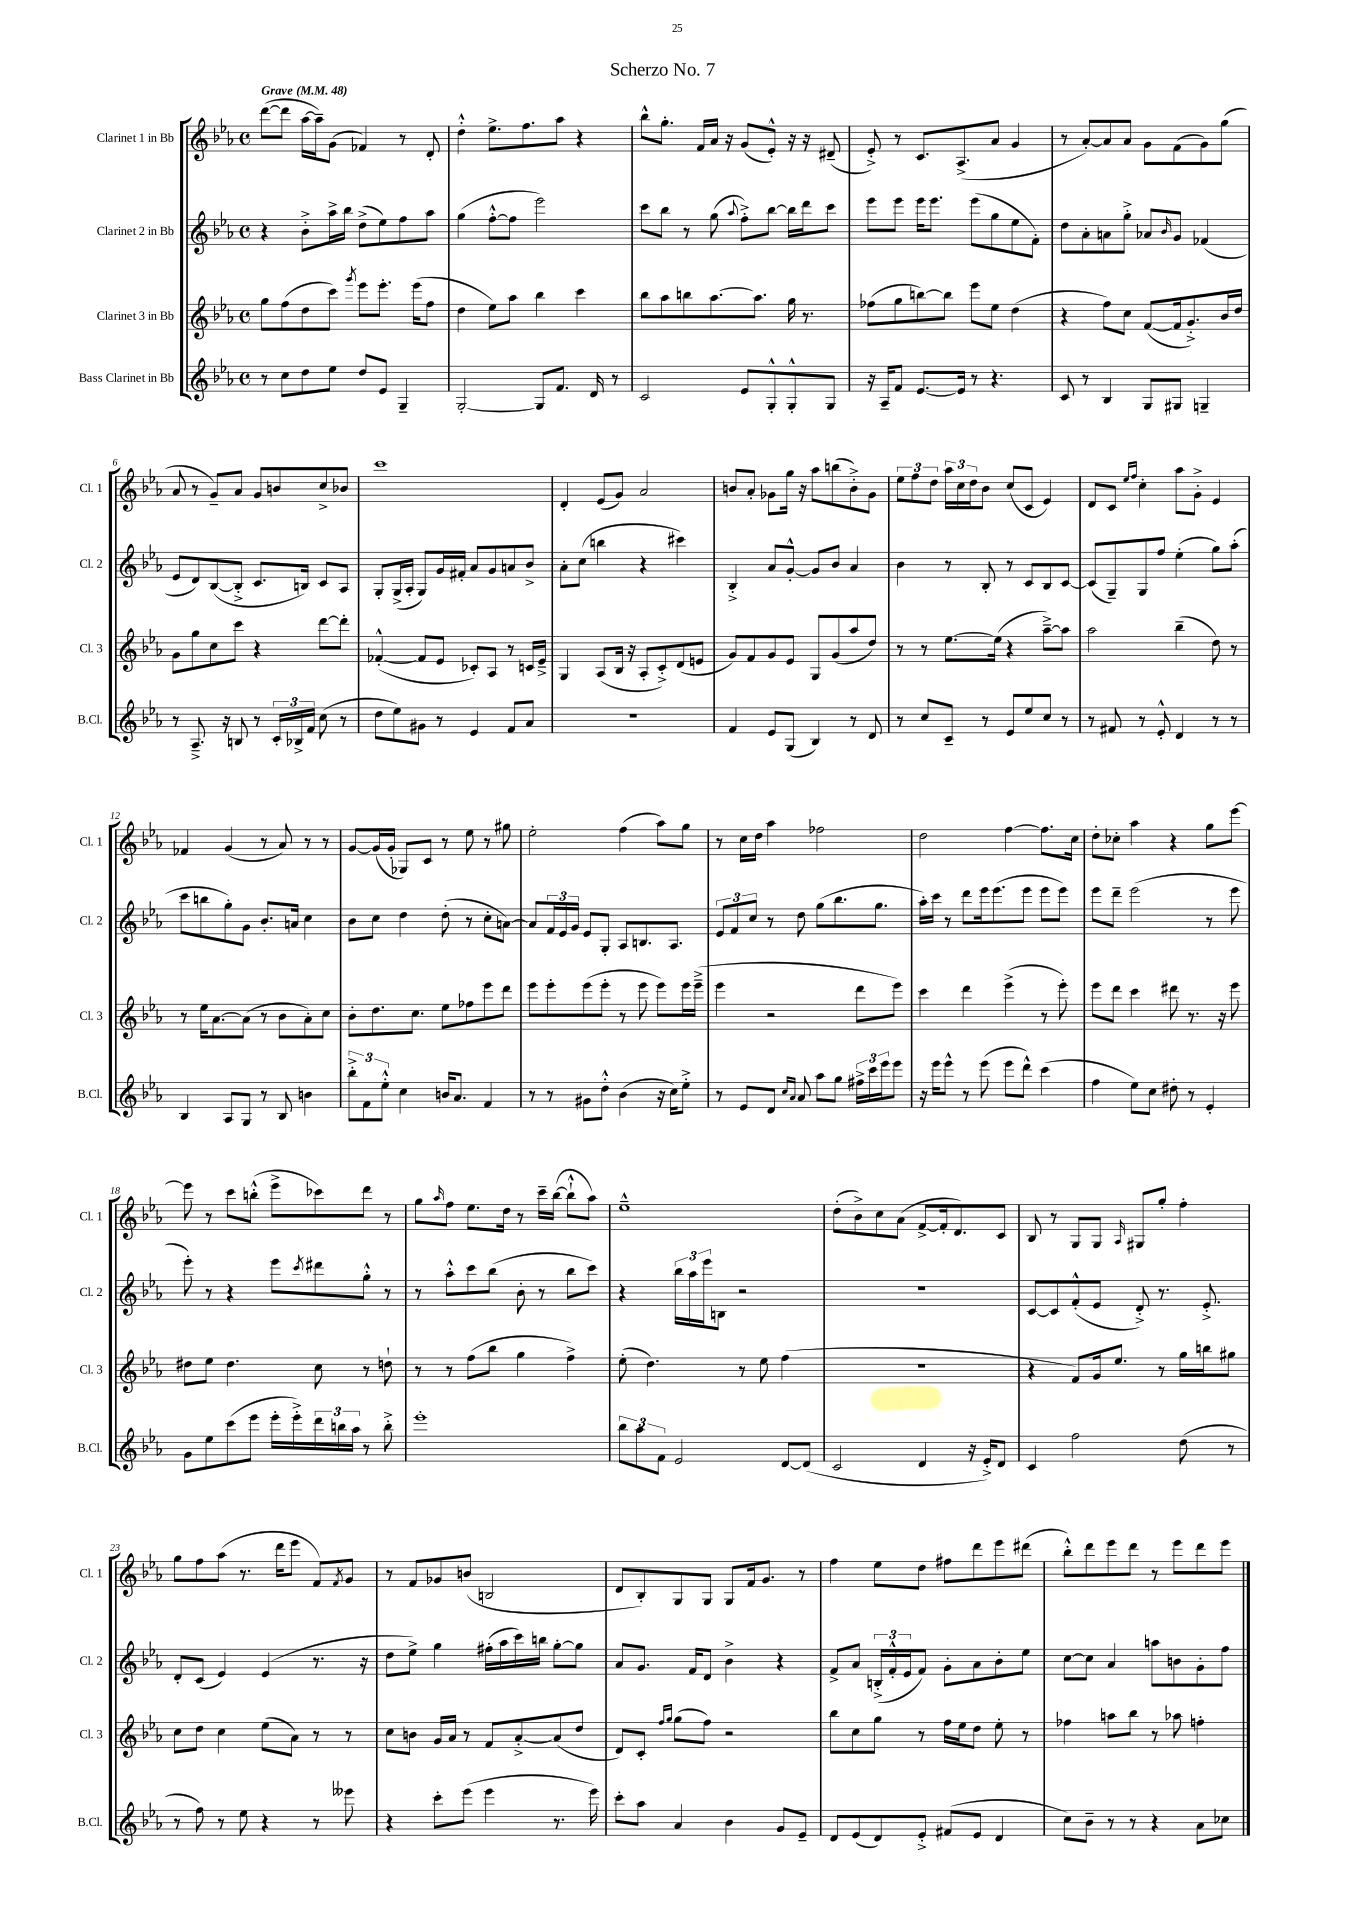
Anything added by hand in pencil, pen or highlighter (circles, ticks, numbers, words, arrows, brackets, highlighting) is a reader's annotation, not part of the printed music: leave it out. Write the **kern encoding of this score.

**kern	**kern	**kern	**kern
*staff4	*staff3	*staff2	*staff1
*clefG2	*clefG2	*clefG2	*clefG2
*k[b-e-a-]	*k[b-e-a-]	*k[b-e-a-]	*k[b-e-a-]
*M4/4	*M4/4	*M4/4	*M4/4
*met(c)	*met(c)	*met(c)	*met(c)
*MM48	*MM48	*MM48	*MM48
8r	8gg\L	4r	([8ddd\L
8cc\L	(8ff\	.	8ddd\]J
8dd\	8dd\	8b-'^\L	[16aa-\LL
.	.	.	16aa-~\]J)
8ee-\J	8ccc\J)	16aa-^\L	(8g\J
.	.	16bb-\JJ	.
.	8qggg/	.	.
8dd/L	8eee-\L	(8dd^\L	4f-/)
8e-/J	8.eee-'\J	8ee-\)	.
4G~/	.	8ff\	8r
.	(16eee-\LK	.	.
.	8ff\J	8aa-\J	8d'/
=	=	=	=
[2G'/	4dd\	(4gg\	4dd'^^\
.	8ee-\L)	[8ff'^^\L	8.ee-^\L
.	8aa-\J	8ff\]J	.
.	.	.	8.ff\
8G/]L	4bb-\	2eee-\)	.
8.f/J	.	.	8aa-\J
.	4ccc\	.	4r
16d/	.	.	.
8r	.	.	.
=	=	=	=
2c/	8bb-\L	8ccc\L	8bb-^^\L
.	8aa-\	8bb-\J	8.gg'\J
.	8bb\	8r	.
.	.	.	16f/LL
.	[8.aa-\	(8gg\	16a-/JJ
.	.	.	16r
.	.	8qqaa-/	.
8e-/L	.	8ff'^\L)	(8g/L
.	8.aa-\]J	.	.
8G'^^/	.	[8bb-\J	8e-'^^/J)
8G'^^/	16gg\	16bb-\]LL	16r
.	8.r	16ddd\J	16r
8G/J	.	8ccc\J	(8d#~/
=	=	=	=
16r	(8ff-\L	8eee-\L	8e-'^/)
16A-~/LK	.	.	.
8f/J	8gg\	8eee-\J	8r
[8.e-/L	[8bb\)	16eee-\LK	8.c/L
.	.	8.eee-\J	.
.	8bb\]J	.	.
16e-/]Jk	.	.	(8.A-^/
8r	8eee-\L	(8eee-\L	.
4.r	8ee-\J	8gg\	8a-/J
.	(4dd\	8ee-\	4g/
.	.	8f'\J)	.
=	=	=	=
8c/	4r	8dd\L	8r
8r	.	8a-'\	[8a-'/L)
4B-/	8ff\L)	8a\	8a-/]
.	8cc\J	8gg'^\J	8a-/J
8G/L	([8f/L	8a-/L	8g\L
.	.	16qqb-/	.
8G#/J	16f/]k	8g/J	(8f\
.	8.g'^/)	.	.
4G~/	.	(4f-/	8g\)
.	16b-/L	.	(8gg\J
.	16dd/JJ	.	.
=	=	=	=
8r	8g\L	8e-/L	8a-/
8.A-~^/	8gg\	8d/)	8r
.	8cc\	([8B-/	8g~/L)
16r	.	.	.
8B/	8ccc\J	8B-'^/]J	8a-/J
8r	4r	8.c/L	8g/L
24c'/LL	.	.	8b/
24B-^/	.	.	.
.	.	16B/Jk)	.
24f/JJ	.	.	.
(8cc\	[8ddd\L	8c/L	8cc^/
8r	8ddd'\]J	8A-/J	8b-/J
=	=	=	=
8dd\L	([4f-'^^/	8G'/L	1ccc
8ee-\)	.	(16G^/L	.
.	.	16A-'/JJ	.
8g#\J	8f-/]L	8G/L)	.
8r	8e-/J	16g/L	.
.	.	16f#'/JJ	.
4e-/	8c-'/L)	8a-/L	.
.	8A-/J	8g/	.
8f/L	8r	8a/	.
8a-/J	16c/LL	8b-^/J	.
.	16e-~^/JJ	.	.
=	=	=	=
1r	4G/	8a-'\L	4d'/
.	.	(8cc\J	.
.	(8A-/L	4bb\	(8e-/L
.	16B-/Jk	.	8g/J)
.	16r	.	.
.	8A-'/L	4r	2a-/
.	8c'^/)	.	.
.	(8d/	4ccc#\)	.
.	8e/J	.	.
=	=	=	=
4f/	8g/L)	4B-'^/	8b/L
.	8f/	.	8a-'/J
8e-/L	8g/	8a-/L	8g-\L
(8G/J	8e-/J	[8g'^^/J	16gg\Jk
.	.	.	16r
4B-/)	8G/L	8g/]L	8aa-\L
.	(8g/	8b-/J	(8bb\
8r	8aa-/	4a-/	8b'^\)
8d/	8dd/J)	.	8g-\J
=	=	=	=
8r	8r	4b-\	12ee-\L
.	.	.	12ff\
8cc/L	8r	.	.
.	.	.	12dd\J
8c~/J	[8.ee-\L	8r	24aa-\LL
.	.	.	24cc\
.	.	.	24dd\J
8r	.	8B-'/	8b-\J
.	(16ee-\]Jk	.	.
8e-/L	4r	8r	(8cc/L
8ee-/	.	8c/L	8c/J
8cc/J	[8aa-~^\L)	8B-/	4e-/)
8r	8aa-\]J	[8c/J	.
=	=	=	=
8r	2aa-\	(8c/]L	8d/L
8f#/	.	8G~/)	8c/J
.	.	.	16qqee-/LL
.	.	.	16qqff/JJ
8r	.	8G/	4cc'\
8e-'^^/	.	8ff/J	.
4d/	(4bb-~\	(4ee-'\	8aa-\L
.	.	.	8g'^\J
8r	8dd\)	8gg\L)	4e-/
8r	8r	(8aa-'\J	.
=	=	=	=
4B-/	8r	8ccc\L	4f-/
.	16ee-\LK	8bb\	.
.	[8.a-\	.	.
8A-/L	.	8gg'\)	(4g/
8G/J	(8a-\]J	8g\J	.
8r	8r	8.b-'/L	8r
8B-/	8b-\L	.	8a-/)
.	.	16a/Jk	.
4b\	8a-'\)	4cc\	8r
.	8cc\J	.	8r
=	=	=	=
12bb-'^\L	8b-'\L	8b-\L	[8g/L
12f\	.	.	.
.	8.dd\	8cc\J	(16g/]L
12ee-'^^\J	.	.	.
.	.	.	16g'/JJ
4cc\	.	4dd\	8G-/L)
.	8.cc\J	.	.
.	.	.	8c/J
16b/LK	8ee-\L	(8dd'\	8r
8.a-/J	.	.	.
.	8ff-\	8r	8ee-\
4f/	8eee-\	8cc'\L	8r
.	8ddd\J	[8a\J)	8gg#\
=	=	=	=
8r	8eee-\L	8a/]L	2ee-'\
8r	8eee-'\	24f/L	.
.	.	24e-/	.
.	.	24g/JJ	.
8g#\L	(8eee-\	8e-/L	.
8dd'^^\J	8eee-'\J	8G'/J	.
(4b-\	8r	8A-/L	(4ff\
.	8eee-\	8.B/	.
16r	8eee-\L)	.	8aa-\L)
16cc\LK)	.	8.A-/J	.
8ee-'^\J	16eee-\L	.	8gg\J
.	(16eee-~^\JJ	.	.
=	=	=	=
8r	4eee-\	12e-/L	8r
.	.	12f/	.
8e-/L	.	.	16cc\LL
.	.	12cc/J	.
.	.	.	16dd\JJ
8d/J	2r	8r	4aa-\
16qqcc/LL	.	.	.
16qqa-/JJ	.	.	.
8a-/	.	8dd\	.
8aa-\L	.	(8gg\L	2ff-\
8gg\J	.	8.bb-\	.
24ff#^\LL	8ddd\L	.	.
24ccc\	.	.	.
.	.	8.gg\J	.
24eee-\J	.	.	.
8eee-\J	8eee-\J)	.	.
=	=	=	=
16r	4ccc\	16aa-'\LL)	2dd\
16eee-\LK	.	16ccc\JJ	.
8eee-^^\J	.	8r	.
8r	4ddd\	8ddd\L	.
(8eee-\	.	16eee-\k	.
.	.	(8.eee-\	.
8eee-\L	(4eee-^\	.	[4ff\
8ddd^^\J)	.	8eee-\J	.
(4ccc\	8r	8eee-\L	8.ff\]L
.	8eee-'\)	8eee-\J)	.
.	.	.	16cc\Jk
=	=	=	=
4ff\	8eee-\L	8eee-\L	8dd'\L
.	8ddd\J	8ddd~\J	8cc-'\J
8ee-\L)	4ccc\	(2eee-\	4aa-\
8cc\J	.	.	.
8dd#'\	8ddd#\	.	4r
8r	8.r	.	.
4e-'/	.	8r	8gg\L
.	16r	.	.
.	8eee-\	8eee-\	[8eee-\J
=	=	=	=
8g\L	8dd#\L	8eee-'\)	8eee-\]
8ee-\	8ee-\J	8r	8r
(8ccc\	4.dd#\	4r	8ccc\L
8eee-\J	.	.	(8bb'^^\J
16eee-'\LL	.	8eee-\L	8eee-^\L
16eee-'^\)	.	.	.
.	.	8qccc/	.
24ddd\	8cc\	8ddd#\	8ccc-\)
24bb\	.	.	.
24aa-\JJ	.	.	.
8r	8r	8gg'^^\J	8ddd\J
8bb'^\	8dd`\	8r	8r
=	=	=	=
1eee-'	8r	8r	8gg\L
.	.	.	16qqaa-/
.	8r	8aa-'^^\L	8ff\J
.	(8ff\L	8ccc\	8.ee-\L
.	8bb-\J	(8bb-\J	.
.	.	.	16dd\Jk
.	4gg\	8b-'\	8r
.	.	8r	16ccc~\LL
.	.	.	([16bb-\JJ
.	4ff^\)	8bb-\L	8bb-`^^\]L
.	.	8ccc\J)	8aa-\J)
=	=	=	=
12bb-\L	(8ee-'\	4r	1ee-~^^
12aa-\	.	.	.
.	4.dd\)	.	.
12f\J	.	.	.
2e-/	.	24bb-\LL	.
.	.	24aa-\	.
.	.	24eee-\J	.
.	.	8B\J	.
.	8r	2r	.
.	8ee-\	.	.
[8d/L	(4ff\	.	.
(8d/]J	.	.	.
=	=	=	=
2c/	1r	1r	(8dd'\L
.	.	.	8b-^\)
.	.	.	8cc\
.	.	.	(8a-\J
4d/	.	.	[8f^/L
.	.	.	16f'/]k
.	.	.	8.d/)
16r	.	.	.
16e-'^/LK)	.	.	.
8d/J	.	.	8c/J
=	=	=	=
4c/	4r	[8c/L	8B-/
.	.	8c/]	8r
2ff\	8f/L)	(8f'^^/	8G/L
.	16g/k	8e-/J	8G/J
.	8.ee-/J	.	.
.	.	.	16qqA-/
.	.	8d'^/)	8G#/L
.	8r	8.r	8gg'/J
(8dd\	16gg\LL	.	4ff'\
.	16bb\J	8.e-'^/	.
8r	8gg#\J	.	.
=	=	=	=
8r	8cc\L	8d'/L	8gg\L
8ff\)	8dd\J	(8c/J	8ff\
8r	4cc\	4e-/)	(8aa-\J
8ee-\	.	.	8.r
4r	(8ee-\L	(4e-/	.
.	.	.	16ddd\LK
.	8a-\J)	.	8eee-\J
8r	8r	8.r	8f/L)
.	.	.	8qf/
8eee--\	8r	.	8g/J
.	.	16r	.
=	=	=	=
4r	8cc\L	8dd\L	8r
.	8b\J	8ee-^\J)	8f/L
8ccc'\L	16g/LL	4gg\	8g-/
.	16a-/JJ	.	.
(8eee-\J	8r	.	(8b/J
4eee-\	8f/L	(16ff#'\LL	2B/
.	.	16aa-\	.
.	[8a-'^/	16ccc\)	.
.	.	16bb\JJ	.
8.r	(8a-/]	[8gg'\L	.
.	8dd/J	8gg\]J	.
16eee-\)	.	.	.
=	=	=	=
8ccc'\L	8d/L)	8a-/L	8d/L
8aa-\J	8c'/J	8.g/J	8B-'/)
.	16qqff/LL	.	.
.	16qqgg/JJ	.	.
4a-/	(8gg\L	.	8G/
.	.	16f/LK	.
.	8ff\J)	8d/J	8G/J
4b-\	2r	4b-^\	8G/L
.	.	.	16f/k
.	.	.	8.g/J
8g/L	.	4r	.
8e-~/J	.	.	8r
=	=	=	=
8d/L	8bb-\L	8f^/L	4ff\
(8e-/	8cc\	8a-/J	.
8d/)	8gg\J	(24B'^/LL	8ee-\L
.	.	24f'^^/	.
.	.	24e-/J	.
8e-'^/J	8r	8f/J)	8dd\J
(8f#/L	16ff\LL	8g'\L	8ff#\L
.	16ee-\J	.	.
8e-/J	8dd\J	8a-\	8ddd\
4d/	8ee-'\	8b-'\	8eee-\
.	8r	8ee-\J	(8ddd#\J
=	=	=	=
8cc\L)	4ff-\	[8cc\L	8bb-'^^\L)
8b-~\J	.	8cc\]J	8ddd\
8r	8aa\L	4a-/	8eee-\
8r	8bb-\J	.	8ddd\J
4r	8r	8aa\L	8r
.	8aa-\	8b\	8eee-\L
8a-\L	4ff'\	8g'\	8ddd\
8cc-\J	.	8ff\J	8eee-\J
==	==	==	==
*-	*-	*-	*-
